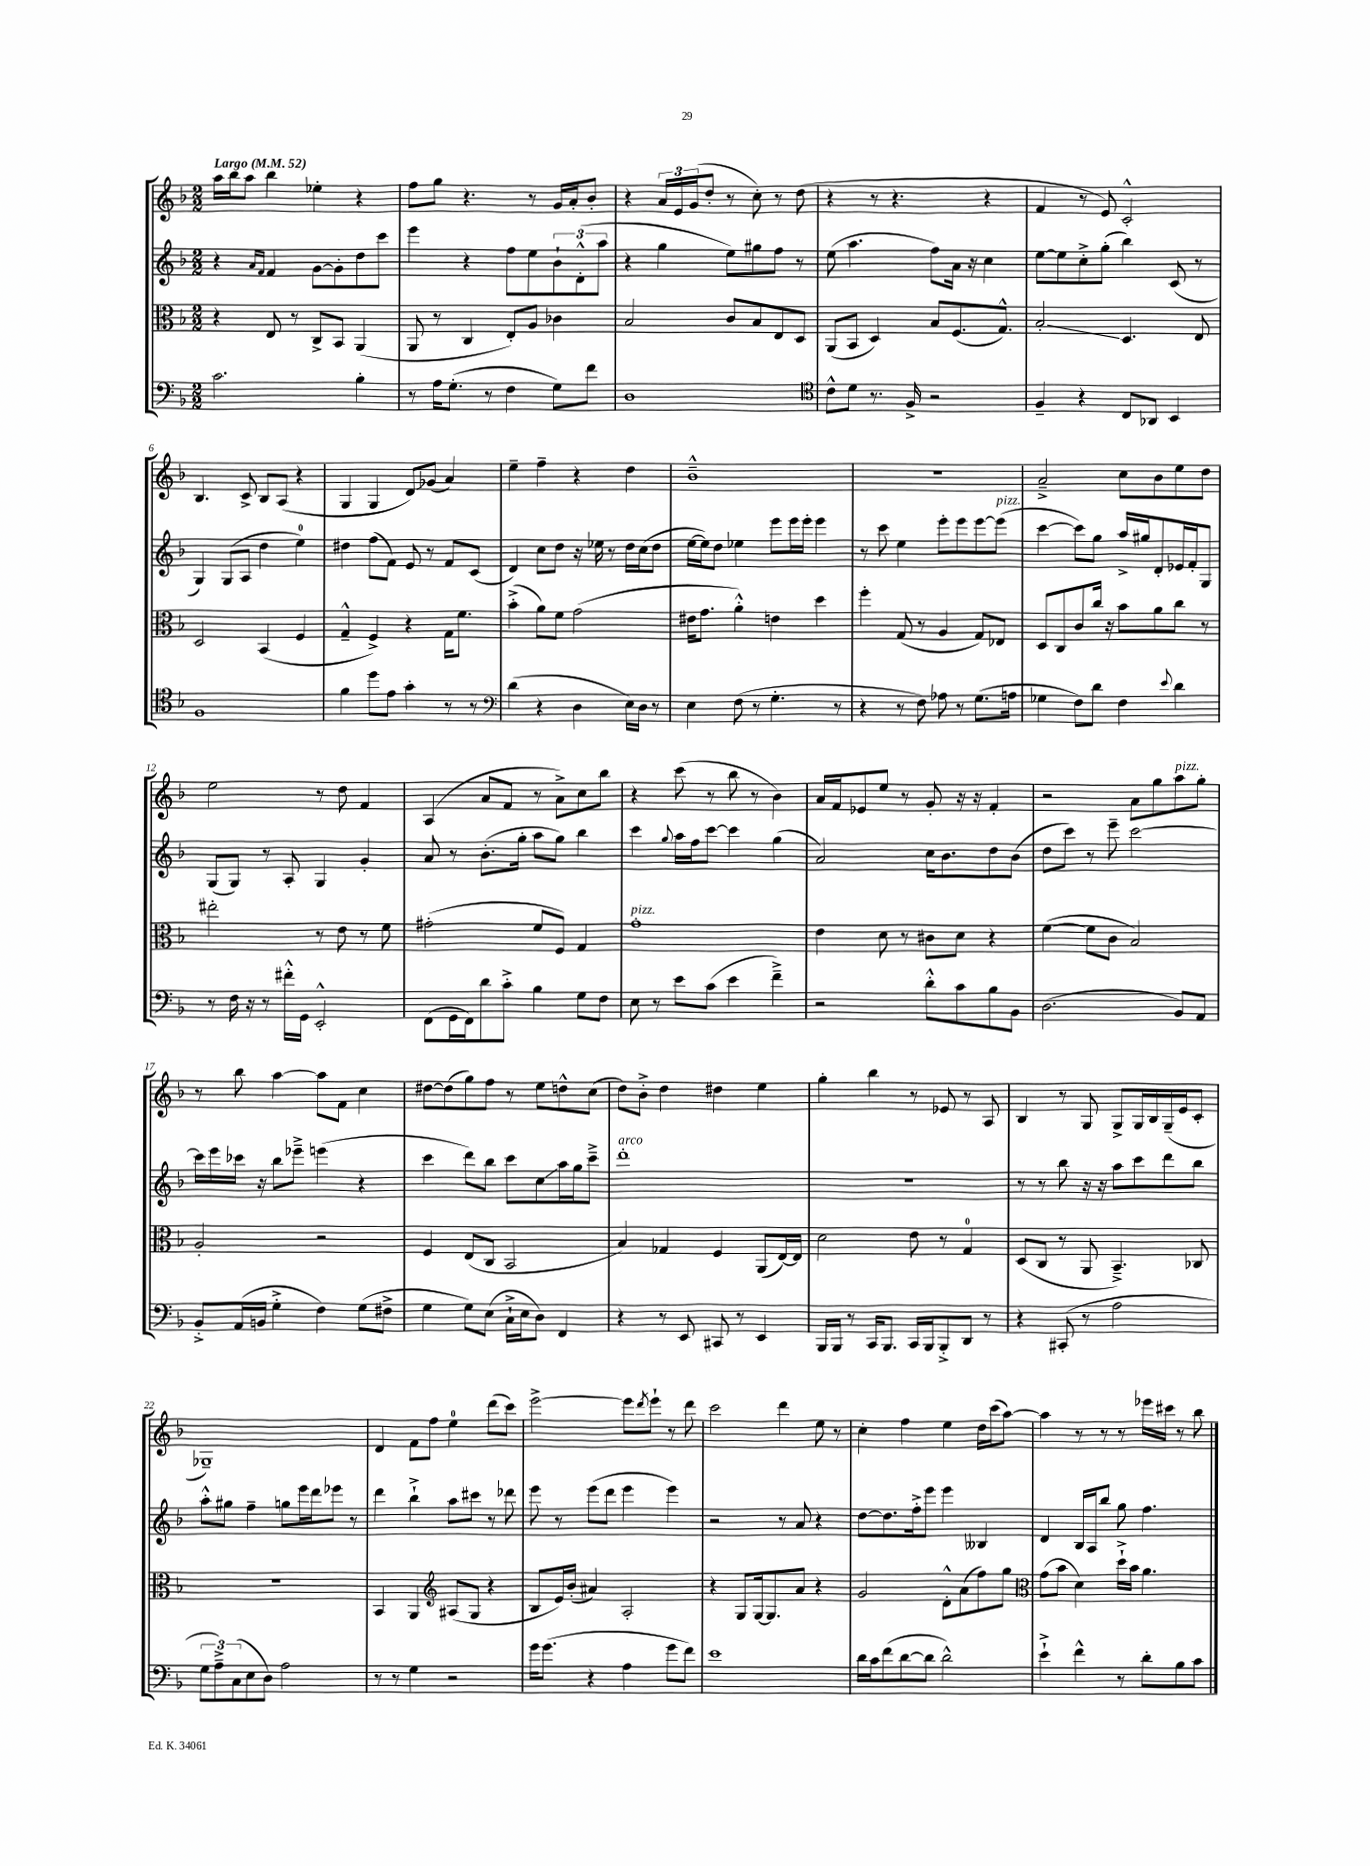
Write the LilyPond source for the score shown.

<<
\new StaffGroup <<
\new Staff = "s0" {
    \clef treble \key f \major \numericTimeSignature \time 2/2 \tempo "Largo" 4 = 52
    a''16 bes''16 a''8 bes''4 ees''4-. r4 |
    f''8 g''8 r4. r8 g'16 a'16-. bes'8-. |
    r4 \tuplet 3/2 { a'16 e'16 g'16( } d''8-. r8 c''8-.) r8 d''8( |
    r4 r8 r4. r4 |
    f'4 r8 e'8) c'2-.-^ |
    bes4. c'8-> bes8 a8( r4 |
    g4 g4 d'8\glissando) ges'8( a'4) |
    e''4-- f''4-- r4 d''4 |
    bes'1---^ |
    r1 |
    a'2---> c''8 bes'8 e''8 d''8 |
    e''2 r8 d''8 f'4 |
    a4( a'8 f'8 r8 a'8->) c''8 bes''8 |
    r4 c'''8( r8 bes''8 r8 bes'4) |
    a'16 f'16 ees'8 e''8 r8 g'8-. r16 r16 f'4-. |
    r2 a'8 g''8 a''8^\markup { \italic "pizz." } g''8-. |
    r8 bes''8 a''4~ a''8 f'8 c''4 |
    dis''8~ dis''8( g''8) f''8 r8 e''8 d''8-^ c''8( |
    d''8) bes'8-.-> d''4 dis''4 e''4 |
    g''4-. bes''4 r8 ees'8 r8 a8 |
    bes4 r8 g8 g8-> g16 bes16 g16--( e'16 c'8-. |
    ges1--) |
    d'4 f'8 f''8 e''4-0 d'''8( c'''8) |
    e'''2~-> e'''8 \acciaccatura { d'''8 } e'''8-! r8 d'''8 |
    c'''2 d'''4 e''8 r8 |
    c''4-. f''4 e''4 d''16 c'''16( a''8~) |
    a''4 r8 r8 r8 ees'''16 cis'''16 r8 bes''8 \bar "|." |
}
\new Staff = "s1" {
    \clef treble \key f \major \numericTimeSignature \time 2/2
    r4 \grace { a'16 f'16 } f'4 g'8~ g'8-. d''8 c'''8 |
    e'''4 r4 f''8 e''8 \tuplet 3/2 { bes'8-! d'8-.-^( a''8 } |
    r4 g''4 e''8) gis''8 f''8 r8 |
    e''8( a''4. f''8) a'16 r16 c''4 |
    e''8~ e''8 c''8-.-> g''8-.( bes''4) c'8( r8 |
    g4) g8( a8 d''4 e''4-0) |
    dis''4 f''8( f'8) e'8 r8 f'8 c'8( |
    d'4) c''8 d''8 r16 ees''16 r8 d''16 c''16( d''8 |
    e''16~ e''16) d''8 ees''4 e'''8 e'''16 e'''16-. e'''4 |
    r8 c'''8 e''4 e'''8-. e'''8 e'''8~ e'''8^\markup { \italic "pizz." }( |
    c'''4~ c'''8) g''8 a''16-> gis''16 d'8-. ees'16 f'16-. g8 |
    g8( g8) r8 a8-. g4 g'4-. |
    a'8 r8 bes'8.-.( g''16-. a''8 g''8) bes''4 |
    c'''4 \appoggiatura { g''8 } a''16 f''16 c'''8~ c'''4 g''4( |
    a'2) c''16 bes'8. d''8 bes'8( |
    d''8 c'''8) r8 e'''8-- c'''2~ |
    c'''16 e'''16 ces'''16 r16 bes''8 ees'''8---> e'''4( r4 |
    c'''4 d'''8) bes''8 c'''8 c''8\glissando a''16 g''16 c'''8---> |
    d'''1-.^\markup { \italic "arco" } |
    R1 |
    r8 r8 bes''8 r16 r16 a''8 c'''8 d'''8 bes''8 |
    a''8-.-^ gis''8 f''4-- g''8 e'''16 d'''16 ees'''8 r8 |
    d'''4 bes''4-!-> a''8 cis'''8 r8 des'''8 |
    e'''8 r8 e'''8( d'''8 e'''4 e'''4) |
    r2 r8 a'8 r4 |
    d''8~ d''8. f''16-.-> e'''8 e'''4 beses4 |
    d'4 bes16 a16 bes''8 g''8 f''4. \bar "|." |
}
\new Staff = "s2" {
    \clef alto \key f \major \numericTimeSignature \time 2/2
    r4 e8 r8 c8-> bes,8 a,4( |
    a,8 r8 c4 e8-.) a8 ces'4 |
    bes2 c'8 bes8 e8 d8 |
    a,8( bes,8 d4) bes8 f8.( g8.-^) |
    bes2-.\glissando d4. e8 |
    d2 bes,4( f4 |
    g4---^ f4->) r4 g16 f'8. |
    bes'4-.->( a'8) f'8 g'2( |
    eis'16 g'8. a'4-.-^) e'4 d''4 |
    f''4-. g8( r8 a4 g8) ees8 |
    d8 c8 c'8 c''16 r16 bes'8 a'8 c''8 r8 |
    eis''2-. r8 e'8 r8 f'8 |
    gis'2-.( f'8 f8) g4 |
    g'1-.^\markup { \italic "pizz." } |
    e'4 d'8 r8 cis'8 d'8 r4 |
    f'4~( f'8 c'8 bes2) |
    a2-. r2 |
    f4 e8( c8 bes,2 |
    bes4) ges4 f4 a,8( e16~) e16 |
    d'2 e'8 r8 g4-0 |
    d8( c8 r8 a,8 bes,4.--->) ces8 |
    r1 |
    bes,4 a,4 \clef treble ais8( g8 r4 |
    bes8 e'16) bes'16-.( ais'4) a2-. |
    r4 g8 g16~ g8. a'8 r4 |
    g'2 d'8-.-^ a'8( f''8) g''8 |
    \clef alto g'8( bes'8 d'4) d''16-!-> bes'16 a'4. \bar "|." |
}
\new Staff = "s3" {
    \clef bass \key f \major \numericTimeSignature \time 2/2
    c'2. bes4-. |
    r8 a16 g8.-.( r8 f4 g8) f'8 |
    d1 |
    \clef tenor c'8-^ d'8 r8. f16-> r2 |
    f4-- r4 c8 aes,8 bes,4 |
    f1 |
    f'4 d''8 e'8 g'4-. r8 r8 |
    \clef bass d'4( r4 d4 e16) d16 r8 |
    e4 f8( r8 g4.-. r8 |
    r4 r8 f8) aes8 r8 g8.( a16 |
    ges4 f8) d'8 f4 \appoggiatura { e'8 } d'4 |
    r8 f16 r16 r8 fis'16-.-^ g,16 e,2-.-^ |
    f,8( g,16 f,16) d'8 c'8-.-> bes4 g8 f8 |
    e8 r8 e'8 c'8( e'4 f'4--->) |
    r2 d'8-.-^ c'8 bes8 bes,8 |
    d2.( bes,8) a,8 |
    bes,8-.-> a,16( b,16 g4-.-> f4) g8( fis8-> |
    g4 g8) e8( c16-!-> e16 d8) f,4 |
    r4 r8 e,8 cis,8 r8 e,4 |
    bes,,16 bes,,16 r8 c,16 bes,,8. c,16 bes,,16 bes,,8-.-> d,8 r8 |
    r4 cis,8-.( r8 a2 |
    \tuplet 3/2 { g8 a8--->) c8( } e8 d8) a2 |
    r8 r8 g4 r2 |
    g'16 g'8.( r4 a4 g'8 f'8) |
    e'1 |
    d'16 c'16 f'8( d'8~ d'8 d'2-^) |
    e'4-!-> f'4-^ r8 d'8-. bes8 c'8 \bar "|." |
}
>>
>>
